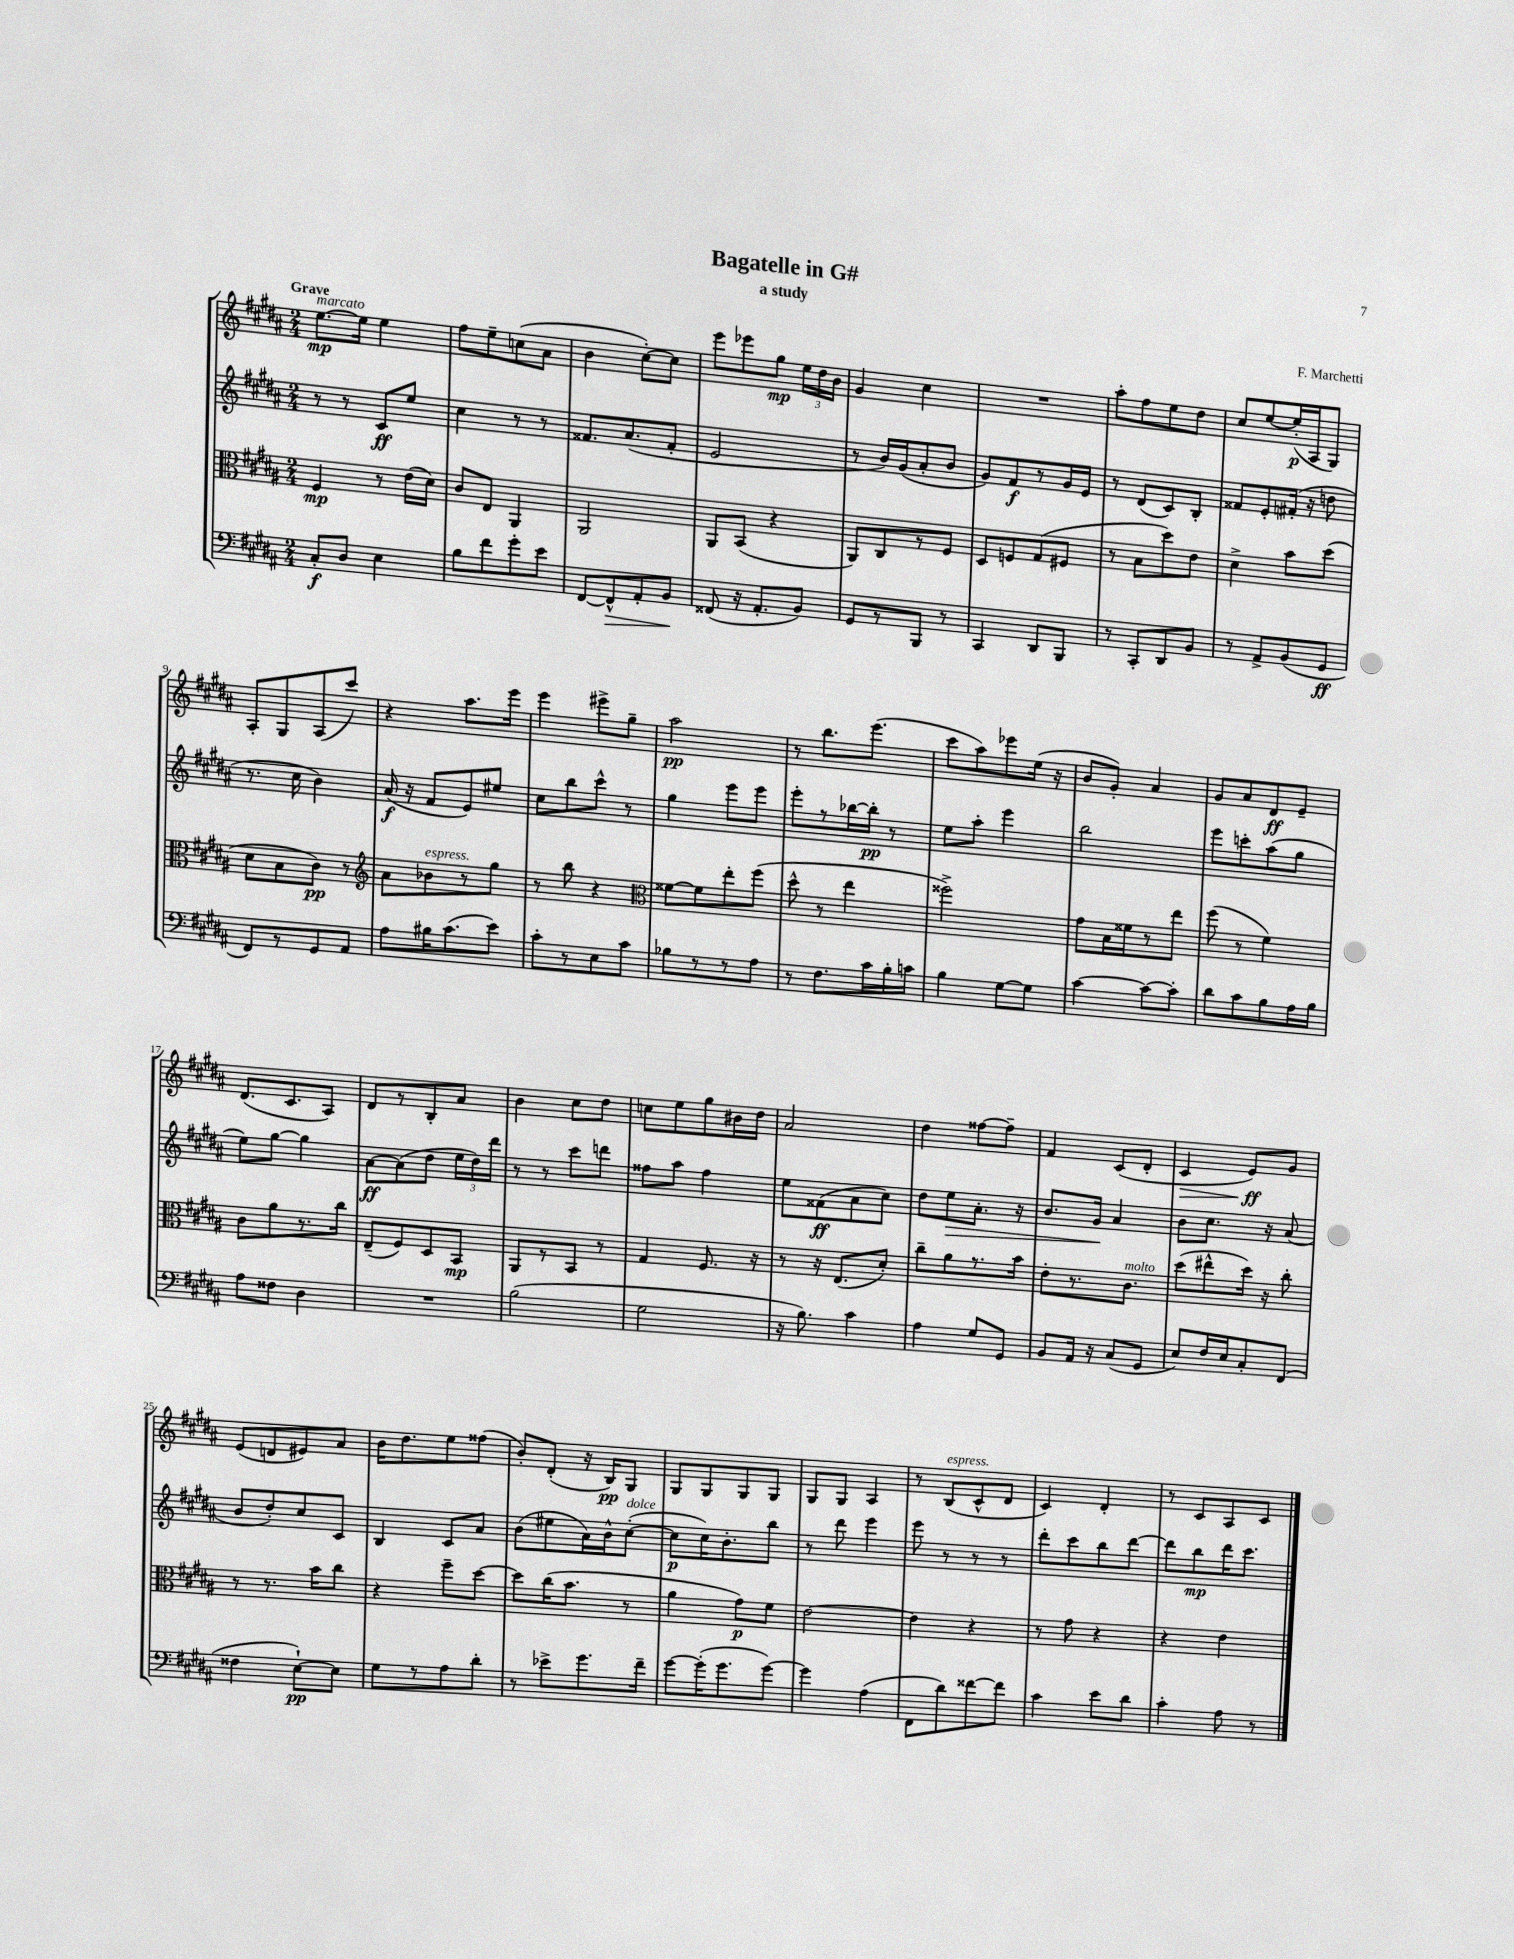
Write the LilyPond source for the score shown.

\header { title = "Bagatelle in G#" composer = "F. Marchetti" subtitle = "a study" }
<<
\new StaffGroup <<
\new Staff = "s0" {
    \clef treble \key b \major \numericTimeSignature \time 2/4 \tempo "Grave"
    \autoBeamOff e''8.[~\mp^\markup { \italic "marcato" } e''16] e''4 |
    fis''8[ e''8-- c''8( ais'8] |
    b'4 cis''8[~-.) cis''8] |
    e'''8[ ees'''8 gis''8]\mp \tuplet 3/2 { e''16[ dis''16 b'16] } |
    gis'4 cis''4 |
    R2 |
    ais''8[-. fis''8 e''8 dis''8] |
    cis''8[ e''8~ e''16-.\p( ais16 gis8]) |
    ais8[-. gis8 ais8( cis'''8]) |
    r4 ais''8.[ e'''16] |
    e'''4 eis'''8[-> gis''8]-- |
    ais''2\pp |
    r8 b''8.[ e'''8.]( |
    cis'''8[ ais''8) ees'''8 e''16]( r16 |
    b'8[ gis'8]-.) ais'4 |
    gis'8[ ais'8 dis'8\ff e'8]-- |
    dis'8.[( cis'8. ais8]) |
    dis'8[ r8 b8-. ais'8] |
    b'4 cis''8[ dis''8] |
    c''8[ e''8 gis''8 bis'16 dis''16] |
    ais'2 |
    dis''4 fisis''8[~ fisis''8]-- |
    fis'4 cis'8[( dis'8]-. |
    cis'4\> e'8[\ff\!) gis'8] |
    e'8[( d'8 eis'8) ais'8] |
    b'16[ dis''8. e''8 fisis''8]( |
    b'8[-.) dis'8]-.( r16 b16[\pp) gis8] |
    gis8[ gis8 gis8 gis8] |
    gis8[ gis8] ais4 |
    r8 b8[^\markup { \italic "espress." }( cis'8-^ dis'8] |
    cis'4) dis'4-. |
    r8 cis'8[ ais8 cis'8] \bar "|." |
}
\new Staff = "s1" {
    \clef treble \key b \major \numericTimeSignature \time 2/4
    \autoBeamOff r8 r8 cis'8[\ff e''8] |
    cis''4 r8 r8 |
    fisis'8.[ ais'8.( fisis'8]-. |
    e'2 |
    r8 b'16[) gis'16( ais'8-. b'8] |
    gis'8[) fis'8\f r8 gis'16 e'16] |
    r8 dis'8[( cis'8) b8]-. |
    fisis'8[ e'8-. fis'16]-.( r16 d''8 |
    r8. cis''16 b'4) |
    ais'16\f( r16 fis'8[ e'8) eis''8] |
    cis''8[ b''8 cis'''8]-^ r8 |
    gis''4 e'''8[ e'''8] |
    e'''8[-. r8 bes''16~ bes''16]-.\pp r8 |
    e''8[ ais''8]-. e'''4 |
    b''2 |
    e'''8[ c'''8-. ais''8( gis''8] |
    e''8[) gis''8]~ gis''4 |
    ais'8[~\ff ais'8( dis''8] \tuplet 3/2 { e''16[ dis''16) dis'''16] } |
    r8 r8 cis'''8[ d'''8] |
    fisis''8[ ais''8] fisis''4 |
    e''8[ fisis'8\ff( ais'8 cis''8]) |
    dis''8[ e''8\> ais'8.]-. r16 |
    b'8.[ gis'16]\! ais'4 |
    b'8[ cis''8.] r16 ais'8( |
    b'8[ dis''8-.) cis''8 cis'8] |
    b4 cis'8[ ais'8] |
    b'8[( eis''8 ais'16) b'16-^ cis''8]~-.^\markup { \italic "dolce" }( |
    cis''8[\p cis''16) b'8.-. b''8] |
    r8 dis'''8 e'''4 |
    e'''8 r8 r8 r8 |
    dis'''8[-. cis'''8 b''8 dis'''8]~ |
    dis'''8[ b''8\mp dis'''16 cis'''8.] \bar "|." |
}
\new Staff = "s2" {
    \clef alto \key b \major \numericTimeSignature \time 2/4
    \autoBeamOff fis4\mp r8 e'16[( dis'16]) |
    cis'8[ e8] ais,4 |
    ais,2 |
    ais,8[ b,8]( r4 |
    ais,8[) cis8 r8 fis8] |
    dis8[ f8 gis8( fis8] |
    r8 b8[ dis''8) e'8] |
    dis'4-> b'8[ dis''8]( |
    dis'8[ b8 cis'8]\pp) r8 |
    \clef treble ais'8[ bes'8^\markup { \italic "espress." } r8 gis''8] |
    r8 b''8 r4 |
    \clef alto fisis'8[~ fisis'8 e''8-. fis''8]( |
    dis''8-^ r8 e''4 |
    fisis''2->) |
    gis'8[ b16 fisis'16 r8 e''8] |
    fis''8( r8 fis'4) |
    cis'8[ ais'8 r8. cis''16] |
    e8[--( fis8) dis8 b,8]\mp |
    ais,8[ r8 b,8] r8 |
    gis4 fis8. r16 |
    r8 r16 e8.[( dis'8]-.) |
    cis''8[-- ais'8 r8. b'16] |
    e'8[-. r8. cis'8.]^\markup { \italic "molto" } |
    dis''8[( eis''8-^ dis''16]) r16 cis''8-. |
    r8 r8. b'16[ cis''8] |
    r4 fis''8[-- dis''8]~ |
    dis''8[ cis''16( b'8.] r8 |
    ais'4 gis'8[\p) fis'8] |
    e'2~ |
    e'4 r4 |
    r8 gis'8 r4 |
    r4 e'4 \bar "|." |
}
\new Staff = "s3" {
    \clef bass \key b \major \numericTimeSignature \time 2/4
    \autoBeamOff cis8[-.\f dis8] e4 |
    b8[ fis'8 gis'8-. e'8] |
    fis,8[~ fis,8-^\> ais,8-. b,8]\! |
    fisis,8( r16 ais,8.[-. b,8]) |
    gis,8[ r8 b,,8] r8 |
    cis,4 dis,8[ b,,8] |
    r8 cis,8[-. dis,8 b,8] |
    r8 ais,8[-> b,8( gis,8]\ff |
    fis,8[) r8 gis,8 ais,8] |
    ais8[ bis16 cis'8.( e'8]) |
    cis'8[-. r8 e8 cis'8] |
    bes8[ r8 r8 ais8] |
    r8 fis8.[ cis'16 b16-. c'16] |
    b4 gis8[~ gis8] |
    cis'4~ cis'8[~ cis'8]-. |
    dis'8[ cis'8 b8 ais16 b16] |
    ais8[ fisis8] dis4 |
    R2 |
    b2( |
    gis2 |
    r16 b8.) cis'4 |
    ais4 gis8[ gis,8] |
    b,8[ ais,16] r16 cis8[( gis,8] |
    e8[) fis16 e16 cis8-. fis,8]( |
    fisis4 e8[~-!\pp) e8] |
    gis8[ r8 ais8 dis'8]-. |
    r8 ees'8[-> gis'8. fis'16]-- |
    gis'8[~ gis'16-.( gis'8. gis'8]~) |
    gis'4 ais4( |
    fis,8[ dis'8) fisis'8~ fisis'8] |
    cis'4 e'8[ dis'8] |
    cis'4-. ais8 r8 \bar "|." |
}
>>
>>
